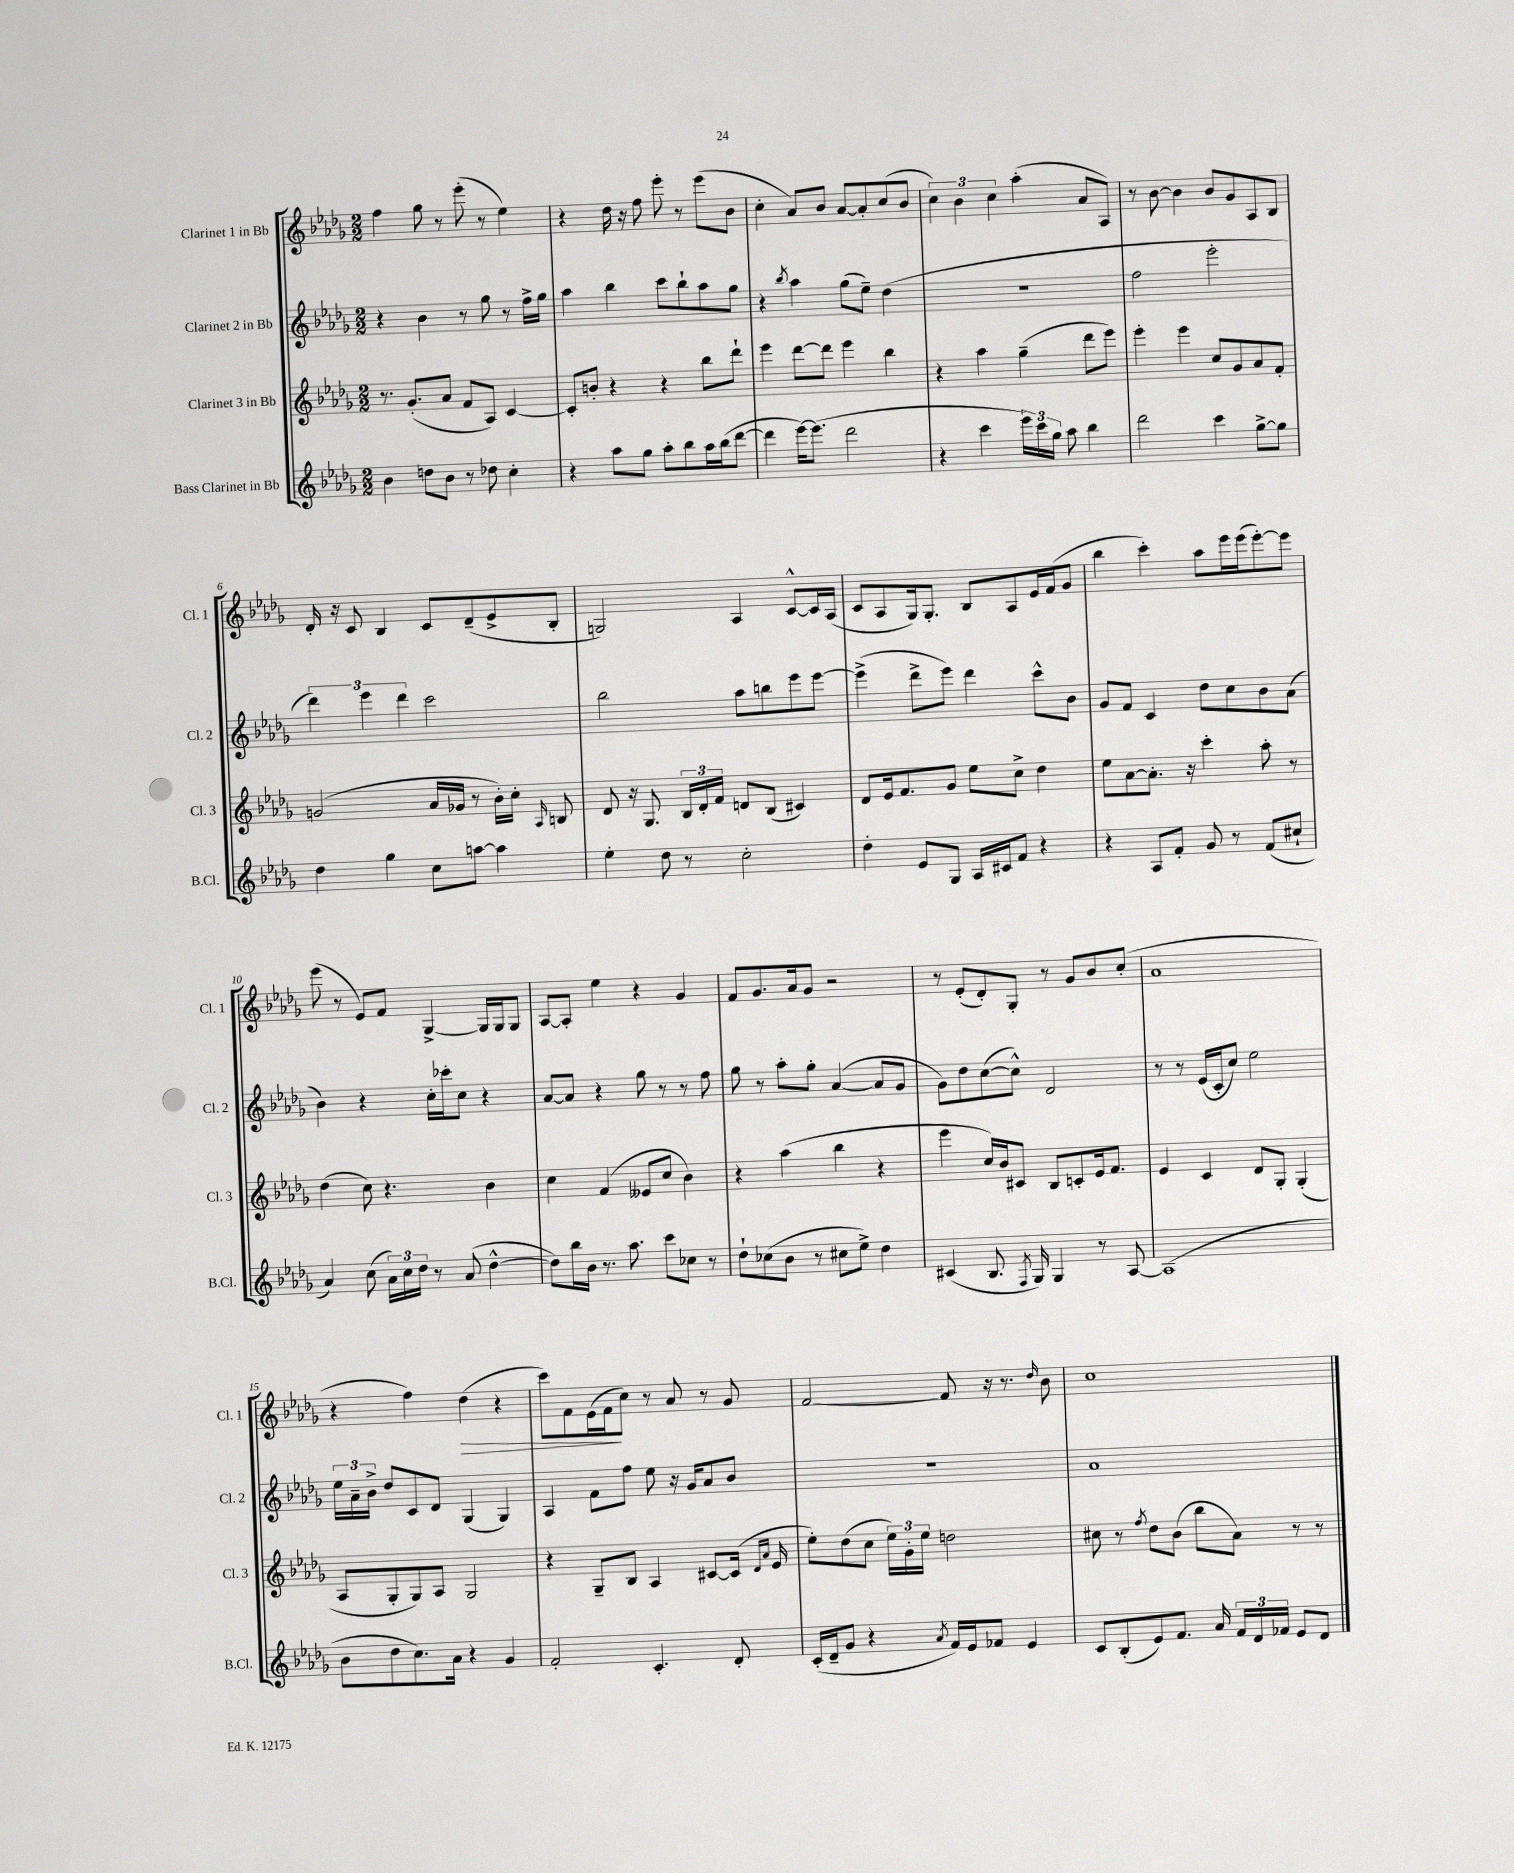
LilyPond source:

<<
\new StaffGroup <<
\new Staff = "s0" \with { instrumentName = "Clarinet 1 in Bb" shortInstrumentName = "Cl. 1" } {
    \clef treble \key des \major \numericTimeSignature \time 2/2
    \autoBeamOff f''4 ges''8 r8 ees'''8-.( r8 ees''4) |
    r4 des''16 r16 f''8 ees'''8-. r8 ees'''8[( bes'8] |
    c''4-. aes'8[) bes'8] aes'8[~ aes'8-. c''8( bes'8] |
    \tuplet 3/2 { c''4) bes'4 c''4 } aes''4-.( aes'8[ aes8]) |
    r8 bes'8~ bes'4 bes'8[ ges'8 aes8 bes8] |
    des'16-. r16 c'8 bes4 c'8[ des'8--( ees'8-> bes8]-. |
    g2) aes4 c'8[~-^ c'16 aes16]( |
    c'8[ aes8 ges16) ges8.]-. bes8[ aes8 ees'16 f'16( ges'8] |
    bes''4 c'''4-.) aes''8[ ees'''16 ees'''16( ees'''8~-.) ees'''8] |
    ees'''8( r8 ees'8[) f'8] ges4~-> ges16[ ges16 ges8] |
    aes8[~ aes8]-. ees''4 r4 ges'4 |
    f'8[ ges'8. aes'16 ges'8] r2 |
    r8 ees'8[-.( des'8-.) ges8]-. r8 ges'8[ bes'8 c''8]-.( |
    aes'1 |
    r4 f''4) des''4\>( r4 |
    c'''8[) f'8 ees'16( f'16\! c''8]) r8 aes'8 r8 ges'8 |
    f'2~ f'8 r16 r8. \grace { des''16 } bes'8 |
    c''1 \bar "|." |
}
\new Staff = "s1" \with { instrumentName = "Clarinet 2 in Bb" shortInstrumentName = "Cl. 2" } {
    \clef treble \key des \major \numericTimeSignature \time 2/2
    \autoBeamOff r4 bes'4 r8 ges''8 r8 f''16[-> ges''16] |
    aes''4 bes''4 c'''8[ bes''8-! aes''8 ges''8] |
    r4 \acciaccatura { bes''8 } aes''4 ges''8[( ees''8]--) des''4( |
    r1 |
    f''2 ees'''2-. |
    \tuplet 3/2 { des'''4) ees'''4 des'''4 } c'''2 |
    bes''2 aes''8[ b''8 ees'''8 ees'''8]~ |
    ees'''4->( des'''8[-> ees'''8]) des'''4 c'''8[-^ bes'8] |
    ges'8[ f'8] c'4 des''8[ c''8 bes'8 aes'8]( |
    bes'4) r4 c''16[-. ces'''16-. c''8] r4 |
    aes'8[~ aes'8] r4 ges''8 r8 r8 f''8 |
    ges''8 r8 aes''8[-. ges''8]-. aes'4~( aes'8[ ges'8] |
    ges'8[) des''8 c''8~( c''8]-^) des'2 |
    r8 r8 ees'16[( c'16-. c''8]) ees''2 |
    \tuplet 3/2 { ees''16[ aes'16-- bes'16]-> } des''8[ c'8 des'8] ges4( ges4) |
    aes4 f'8[ f''8] ees''8 r16 ges'16[ aes'8 bes'8] |
    r1 |
    aes'1 \bar "|." |
}
\new Staff = "s2" \with { instrumentName = "Clarinet 3 in Bb" shortInstrumentName = "Cl. 3" } {
    \clef treble \key des \major \numericTimeSignature \time 2/2
    \autoBeamOff r8. ges'8.[-.( aes'8] f'8[ aes8]) c'4~ |
    c'8[-. b'8]-. r4 r4 bes''8[ des'''8]-! |
    ees'''4 des'''8[~ des'''8] ees'''4 bes''4 |
    r4 aes''4 ges''4--( des'''8[ ees'''8]) |
    ees'''4-. ees'''4 c''8[ ges'8 aes'8 f'8]-. |
    g'2( aes'16[ ges'16] r8 bes'16[-.) c''16]-. \grace { aes16 } b8 |
    des'8 r16 ges8. \tuplet 3/2 { bes16[ des'16-. f'16] } d'8[ bes8]( cis'4) |
    des'8[ ees'16 f'8. ges'8] ees''8[ c''8]-> des''4 |
    ees''8[ aes'8~ aes'8.]-. r16 c'''4-. aes''8-. r8 |
    des''4( c''8) r4. bes'4 |
    c''4 f'4( eeses'8[ c''8] bes'4) |
    r4 aes''4( bes''4 r4 |
    ees'''4 c''16[) bes'16 cis'8] bes8[ c'8-. ees'16 f'8.] |
    ees'4 c'4 des'8[ ges8]-. ges4-.( |
    aes8[ ges8-. ges8) aes8] ges2 |
    r4 ges8[-- bes8] aes4 cis'8[~ cis'16]( \grace { des'16[ aes'16] } ees'16 |
    ees''8[-.) des''8( c''8] \tuplet 3/2 { ees''16[) ges'16-. ees''16] } d''2 |
    cis''8 r8 \acciaccatura { f''8 } des''8[ bes'8]( bes''8[ aes'8]) r8 r8 \bar "|." |
}
\new Staff = "s3" \with { instrumentName = "Bass Clarinet in Bb" shortInstrumentName = "B.Cl." } {
    \clef treble \key des \major \numericTimeSignature \time 2/2
    \autoBeamOff bes'4 d''8[ bes'8] r8 des''8 c''4-. |
    r4 aes''8[ ges''8] aes''8[-. bes''8 aes''16 bes''16( des'''8]~ |
    des'''4 ees'''16[~) ees'''8.]( des'''2 |
    r4 c'''4 \tuplet 3/2 { ees'''16[) c'''16 ges''16] } aes''8 bes''4 |
    des'''2 c'''4 ges''8[~-> ges''8] |
    des''4 ges''4 c''8[ a''8]~ a''4 |
    ees''4-. des''8 r8 c''2-. |
    des''4-. ees'8[ ges8] aes16[ cis'16 f'8] r4 |
    r4 aes8[ f'8]-. ges'8 r8 f'8[( cis''8]-! |
    aes'4) c''8( \tuplet 3/2 { aes'16[) c''16 des''16] } r8 aes'8( des''4~-^ |
    des''8[) bes''16 bes'16] r8. aes''8. c'''8[ ces''8] r8 |
    des''8[-! ces''8( bes'8] r8 cis''8[ ees''8]->) des''4 |
    cis'4( bes8. \acciaccatura { f8 } ges16) ges4 r8 aes8~ |
    aes1( |
    bes'8[ des''8 c''8.) aes'16] r4 ges'4 |
    f'2-. c'4.-. des'8-. |
    c'16[-.( des'16-- ges'8] r4 \acciaccatura { aes'8 } f'16[) ees'16 fes'8] ees'4 |
    c'8[ bes8-.( ees'8) f'8.] aes'16 \tuplet 3/2 { f'16[ des'16 fes'16] } ees'8[ des'8] \bar "|." |
}
>>
>>
